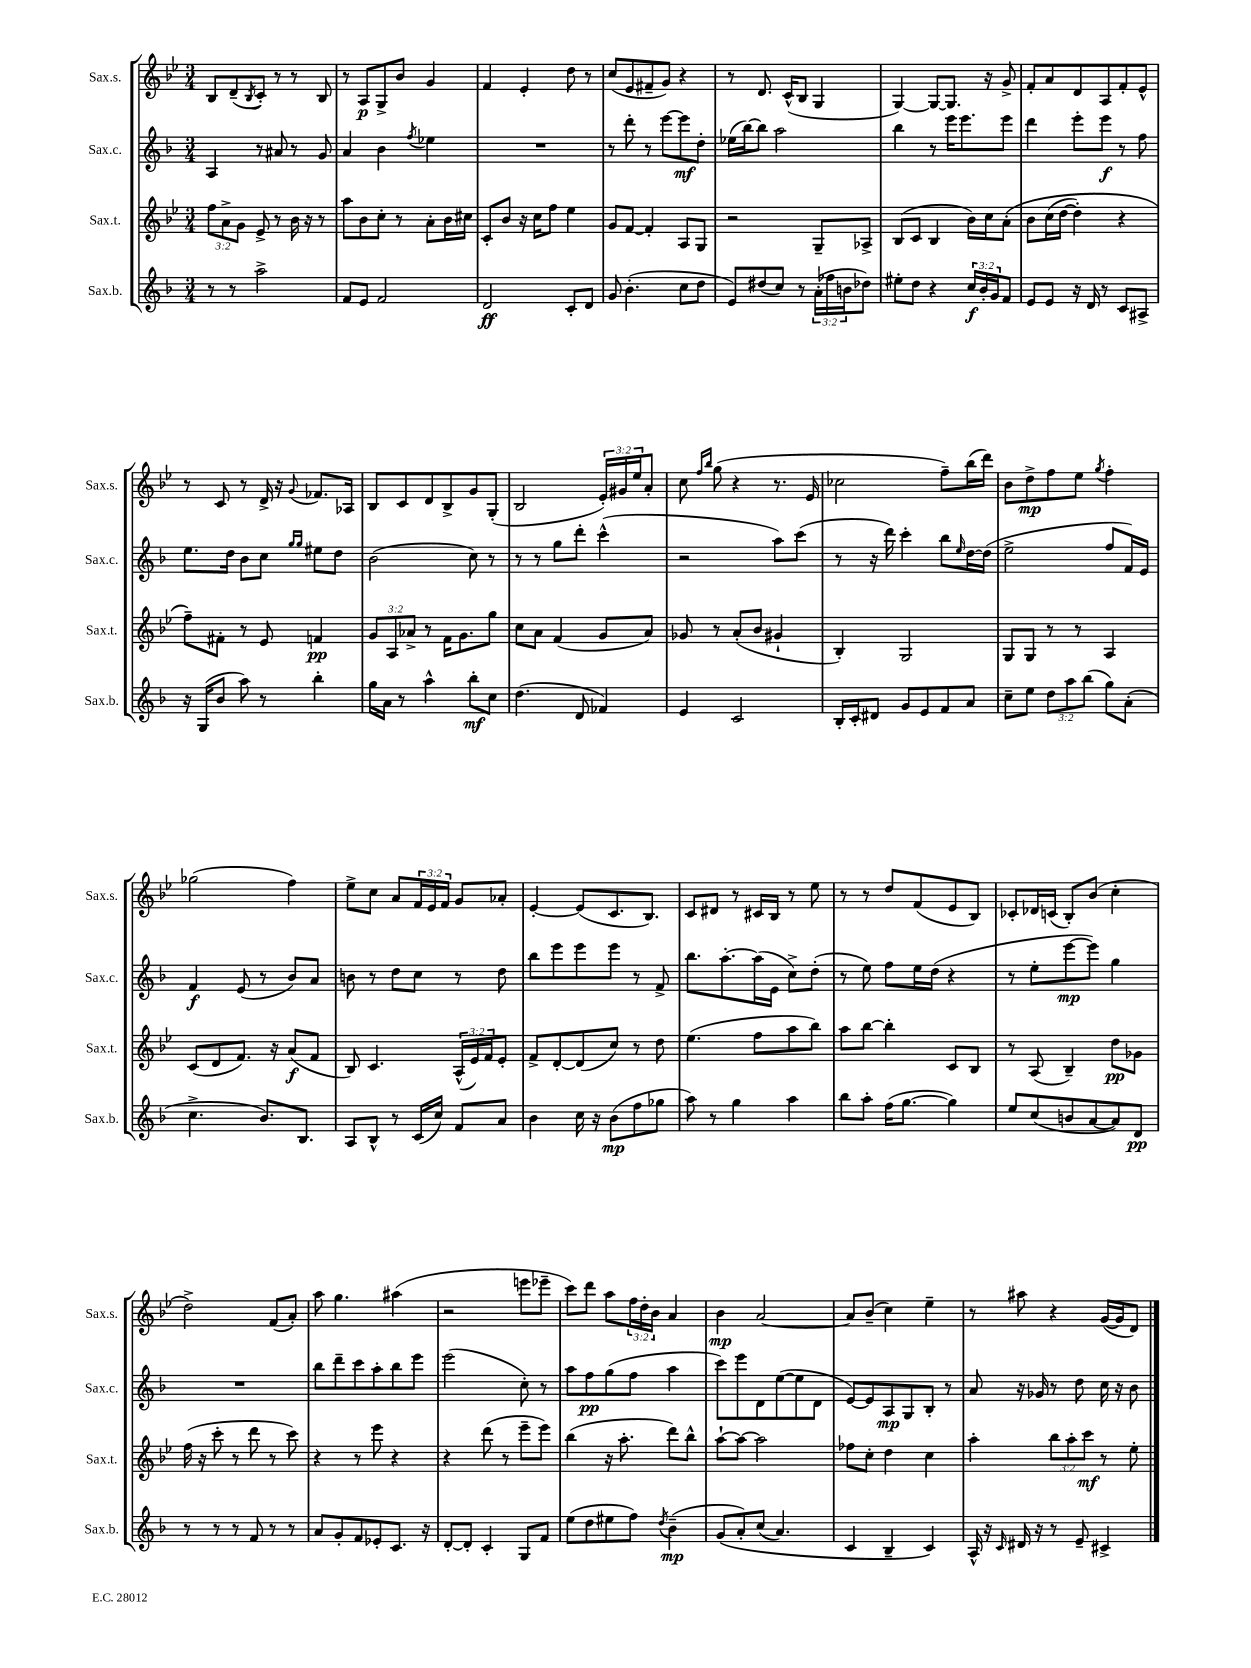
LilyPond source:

<<
\new StaffGroup <<
\new Staff = "s0" \with { instrumentName = "Sax.s." shortInstrumentName = "Sax.s." } {
    \clef treble \key bes \major \numericTimeSignature \time 3/4 \override Staff.TupletNumber.text = #tuplet-number::calc-fraction-text
    bes8 d'8--( \acciaccatura { bes8 } c'8-.) r8 r8 bes8 |
    r8 a8\p g8-> bes'8 g'4 |
    f'4 ees'4-. d''8 r8 |
    c''8( ees'8 fis'8-- g'8) r4 |
    r8 d'8. c'16-^( bes8 g4 |
    g4~) g8~ g8. r16 g'8-> |
    f'8-. a'8 d'8 a8 f'8-. ees'8-^ |
    r8 c'8 r8 d'16-> r16 \appoggiatura { g'8 } fes'8. aes16 |
    bes8 c'8 d'8 bes8-> g'8 g8-.( |
    bes2 \tuplet 3/2 { ees'16-.) gis'16 ees''16 } a'8-. |
    c''8 \grace { f''16 bes''16 } g''8( r4 r8. ees'16 |
    ces''2 f''8--) bes''16( d'''16) |
    bes'8 d''8->\mp f''8 ees''8 \acciaccatura { g''8 } f''4-. |
    ges''2( f''4) |
    ees''8-> c''8 a'8 \tuplet 3/2 { f'16 ees'16 f'16 } g'8 aes'8-. |
    ees'4~-. ees'8( c'8. bes8.) |
    c'8 dis'8 r8 cis'16 bes16 r8 ees''8 |
    r8 r8 d''8 f'8( ees'8 bes8) |
    ces'8-. des'16 c'16( bes8-.) bes'8( c''4-. |
    d''2->) f'8( a'8-.) |
    a''8 g''4. ais''4( |
    r2 e'''8 ees'''8-- |
    c'''8) d'''8 a''8 \tuplet 3/2 { f''16 d''16-. bes'16 } a'4 |
    bes'4\mp a'2~ |
    a'8 bes'8--( c''4) ees''4-- |
    r8 ais''8 r4 g'16~( g'16 d'8) \bar "|." |
}
\new Staff = "s1" \with { instrumentName = "Sax.c." shortInstrumentName = "Sax.c." } {
    \clef treble \key f \major \numericTimeSignature \time 3/4
    a4 r8 ais'8 r8 g'8 |
    a'4 bes'4 \acciaccatura { f''8 } ees''4 |
    R2. |
    r8 d'''8-. r8 e'''8~ e'''8\mf d''8-. |
    ees''16( bes''16~) bes''8 a''2 |
    bes''4 r8 e'''16 e'''8. e'''8 |
    d'''4 e'''8-. e'''8\f r8 f''8 |
    e''8. d''16 bes'8 c''8 \grace { g''16 g''16 } eis''8 d''8 |
    bes'2( c''8) r8 |
    r8 r8 g''8 d'''8-. c'''4-^( |
    r2 a''8) c'''8( |
    r8 r16 d'''16) c'''4-. bes''8 \grace { e''16 } d''16~ d''16( |
    e''2-> f''8 f'16) e'16 |
    f'4\f e'8( r8 bes'8) a'8 |
    b'8 r8 d''8 c''8 r8 d''8 |
    bes''8 e'''8 e'''8 e'''8 r8 f'8-> |
    bes''8. a''8.~-. a''16( e'16 c''8->) d''8-.( |
    r8 e''8) f''8 e''16 d''16( r4 |
    r8 e''8-. e'''8~\mp e'''8) g''4 |
    R2. |
    bes''8 d'''8-- c'''8 a''8-. bes''8 e'''8 |
    e'''2( c''8-.) r8 |
    a''8 f''8\pp g''8( f''8 a''4 |
    c'''8) e'''8 d'8 e''8~( e''8 d'8 |
    e'8~) e'8 a8\mp g8 bes8-. r8 |
    a'8 r16 ges'16 r8 d''8 c''16 r16 bes'8 \bar "|." |
}
\new Staff = "s2" \with { instrumentName = "Sax.t." shortInstrumentName = "Sax.t." } {
    \clef treble \key bes \major \numericTimeSignature \time 3/4 \override Staff.TupletNumber.text = #tuplet-number::calc-fraction-text
    \tuplet 3/2 { f''8 a'8-> g'8 } ees'8-> r8 bes'16 r16 r8 |
    a''8 bes'8 c''8-. r8 a'8-. bes'16 cis''16 |
    c'8-. bes'8 r16 c''16 f''8 ees''4 |
    g'8 f'8~ f'4-. a8 g8 |
    r2 g8-- aes8-> |
    bes8( c'8 bes4 bes'16) c''16 a'8-.\( |
    bes'8 c''16( d''16~ d''4-.) r4 |
    f''8--\) fis'8-. r8 ees'8 f'4\pp |
    \tuplet 3/2 { g'8 a8 aes'8-> } r8 f'16 g'8. g''8 |
    c''8 a'8 f'4( g'8 a'8) |
    ges'8 r8 a'8-.( bes'8 gis'4-! |
    bes4-.) g2 |
    g8 g8 r8 r8 a4 |
    c'8( d'8 f'8.) r16 a'8\f( f'8 |
    bes8) c'4. \tuplet 3/2 { a16-^( ees'16) f'16 } ees'8-. |
    f'8-> d'8~-. d'8( c''8) r8 d''8 |
    ees''4.( f''8 a''8 bes''8) |
    a''8 bes''8~ bes''4-. c'8 bes8 |
    r8 a8( bes4--) d''8\pp ges'8 |
    f''16( r16 c'''8-. r8 d'''8 r8 c'''8) |
    r4 r8 ees'''8 r4 |
    r4 d'''8( r8 ees'''8-- ees'''8) |
    bes''4( r16 a''8.-. d'''8) bes''8-^ |
    a''8~-! a''8~ a''2 |
    fes''8 c''8-. d''4 c''4 |
    a''4-. \tuplet 3/2 { bes''8 a''8-. c'''8\mf } r8 ees''8-. \bar "|." |
}
\new Staff = "s3" \with { instrumentName = "Sax.b." shortInstrumentName = "Sax.b." } {
    \clef treble \key f \major \numericTimeSignature \time 3/4 \override Staff.TupletNumber.text = #tuplet-number::calc-fraction-text
    r8 r8 a''2-> |
    f'8 e'8 f'2 |
    d'2\ff c'8-. d'8 |
    g'8 bes'4.-.( c''8 d''8 |
    e'8) dis''8( c''8) r8 \tuplet 3/2 { a'16-.( fes''16 b'16 } des''8) |
    eis''8-. d''8 r4 \tuplet 3/2 { c''16\f bes'16-. g'16 } f'8 |
    e'8 e'8 r16 d'16 r8 c'8 ais8-> |
    r16 g16( bes'8 a''8) r8 bes''4-. |
    g''16 a'16 r8 a''4-^ bes''8-.\mf c''8 |
    d''4.( d'8 fes'4) |
    e'4 c'2 |
    bes16-. c'16-. dis'8 g'8 e'8 f'8 a'8 |
    c''8-- e''8 \tuplet 3/2 { d''8 a''8 bes''8( } g''8) a'8-.( |
    c''4.-> bes'8.) bes8. |
    a8 bes8-^ r8 c'16( c''16) f'8 a'8 |
    bes'4 c''16 r16 bes'8\mp( f''8 ges''8 |
    a''8) r8 g''4 a''4 |
    bes''8 a''8-. f''16( g''8.~ g''4) |
    e''8 c''8( b'8 a'8~ a'8) d'8\pp |
    r8 r8 r8 f'8 r8 r8 |
    a'8 g'8-. f'8 ees'8-. c'8. r16 |
    d'8~-. d'8-. c'4-. g8 f'8 |
    e''8( d''8 eis''8 f''8) \acciaccatura { d''8 } bes'4--\mp( |
    g'8\( a'8-.) c''8( a'4.) |
    c'4 bes4-- c'4\) |
    a16-^ r16 \grace { c'16 } dis'16 r16 r8 e'8-- cis'4-> \bar "|." |
}
>>
>>
\layout { \context { \Score \remove "Bar_number_engraver" } }
